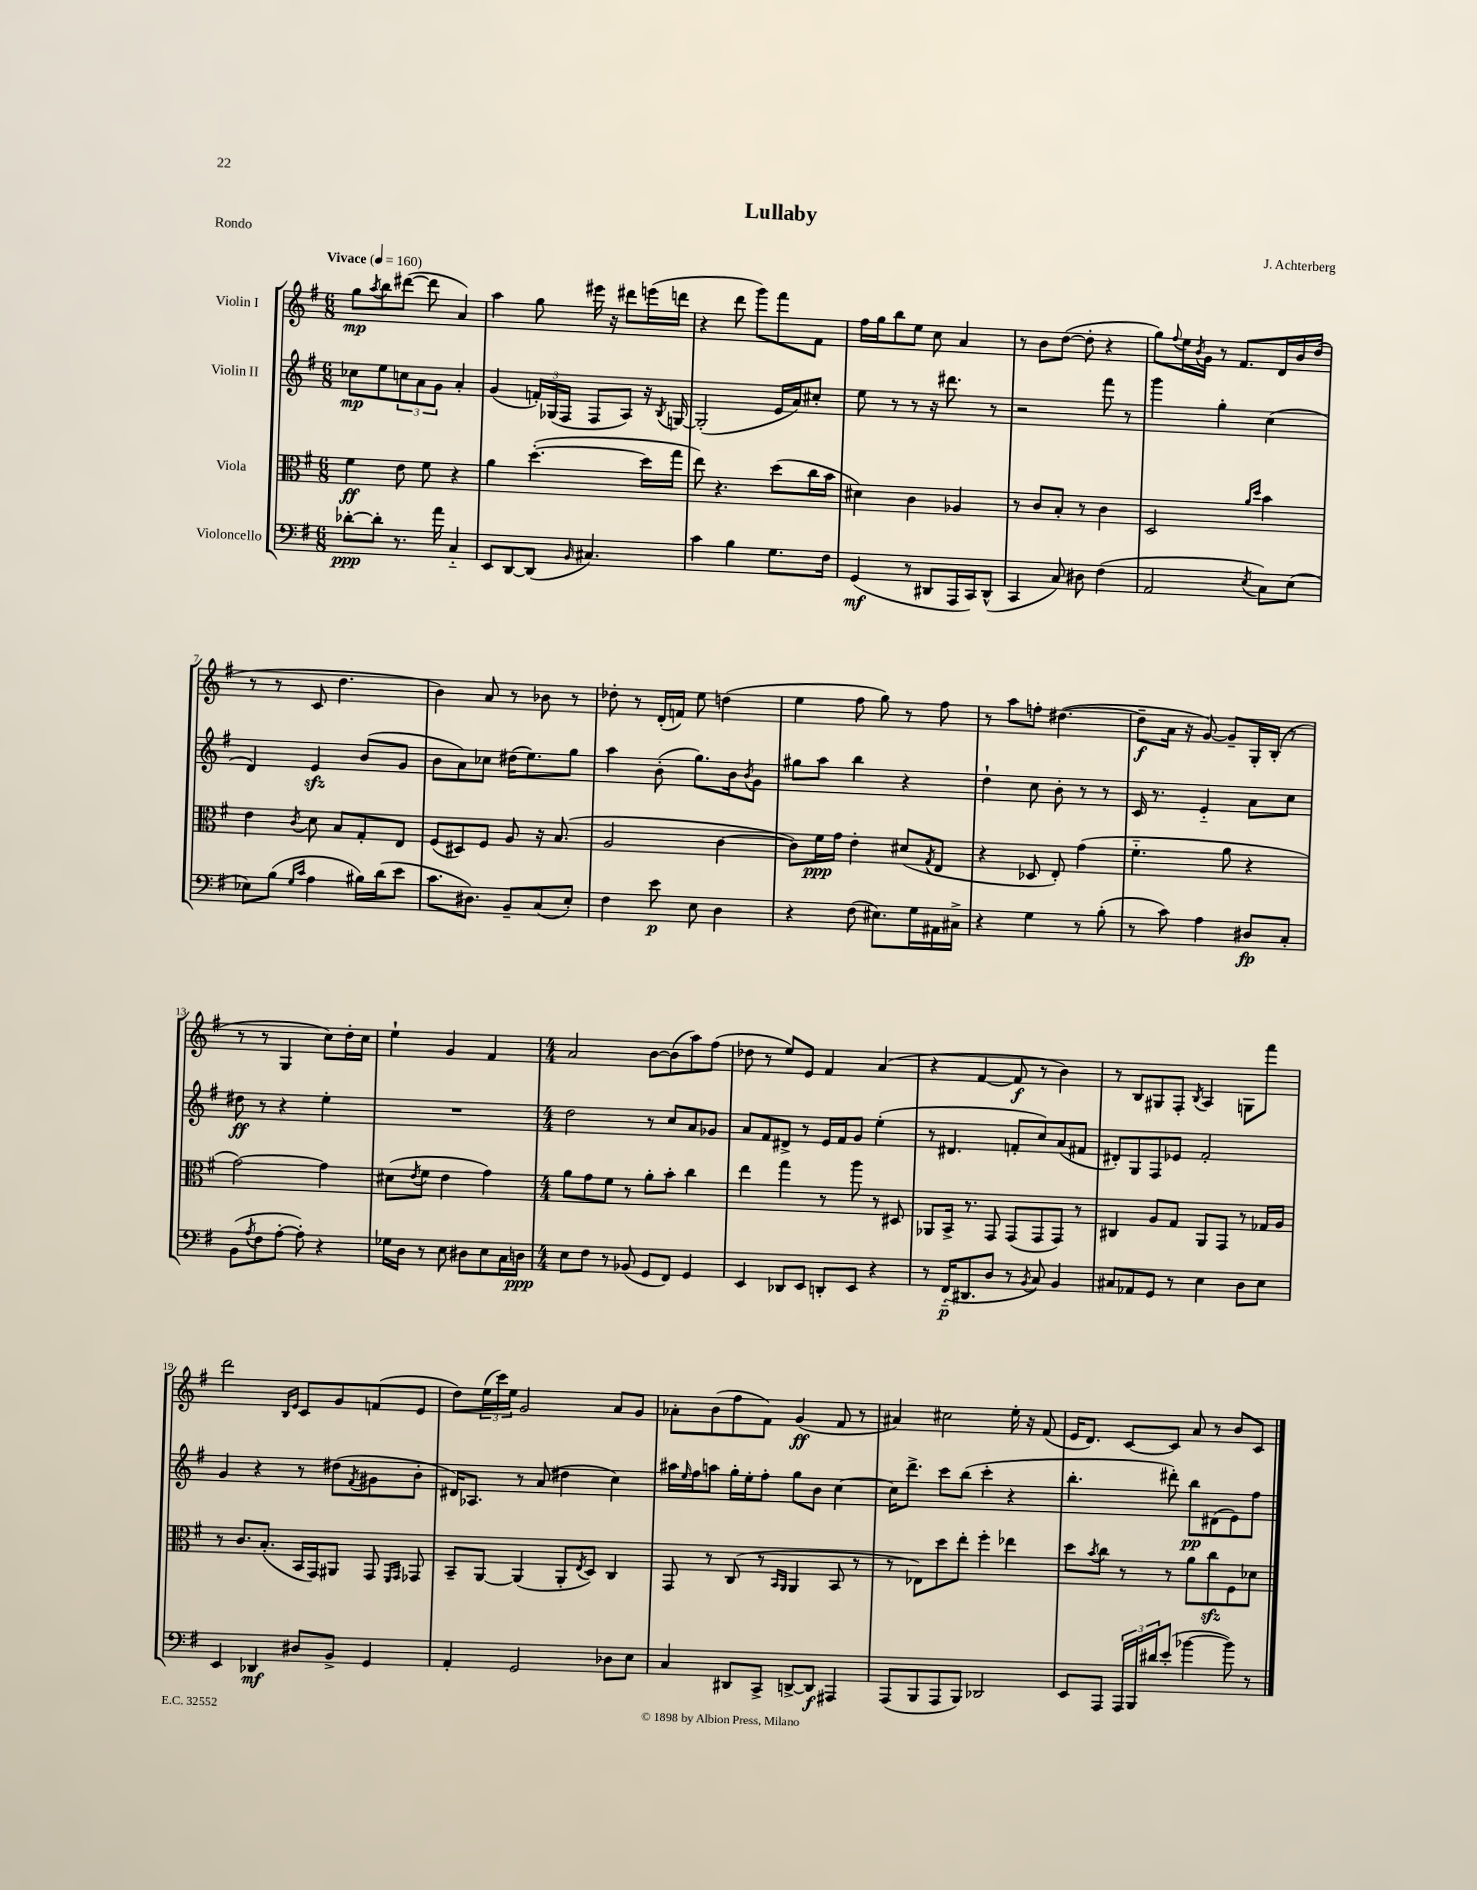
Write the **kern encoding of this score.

**kern	**kern	**kern	**kern
*staff4	*staff3	*staff2	*staff1
*clefF4	*clefC3	*clefG2	*clefG2
*k[f#]	*k[f#]	*k[f#]	*k[f#]
*M6/8	*M6/8	*M6/8	*M6/8
*MM160	*MM160	*MM160	*MM160
[8d-'	4f#	8cc-	8gg
.	.	.	8qaa
8d-']	.	8ee	8bb
8.r	8e	12cc	([8ddd#
.	.	12a	.
.	8f#	.	8ddd#]
.	.	12g	.
16a	.	.	.
4C'~	4r	4a'	4a)
=	=	=	=
8EE	4a	(4g	4aa
[8DD	.	.	.
(8DD]	([4.dd'	24f')	8gg
.	.	(24G-	.
.	.	24F#	.
16qqBB	.	.	.
4.C#)	.	8F#	16eee#
.	.	.	16r
.	.	8A)	8ddd#
.	16dd]	16r	(16eee
.	.	8qB	.
.	16gg	[16G	16ddd
=	=	=	=
4c	8ee)	(2G']	4r
.	4.r	.	.
4B	.	.	8ddd
.	.	.	8ggg)
8.G	(8dd	16e	8fff#
.	.	16a)	.
.	16cc	8cc#'	8f#
16F#	16b	.	.
=	=	=	=
(4GG	4d#)	8ee	16ff#
.	.	.	16gg
.	.	8r	8bb
8r	4c	8r	8ee
8DD#	.	16r	8cc
.	.	8.ddd#	.
16AAA	4A-	.	4a
16CC)	.	.	.
(8DD#^^	.	8r	.
=	=	=	=
4CC	8r	2r	8r
.	8c	.	8b
8C)	8B'	.	([8dd
8D#	8r	.	8dd']
(4F#	4c	8fff#	4r
.	.	8r	.
=	=	=	=
2AA	2D	4ggg	8gg)
.	.	.	8qqff#
.	.	.	16ee
.	.	.	8qb
.	.	.	16g
.	.	4gg'	8r
.	.	.	8.f#
.	16qqa	.	.
8qE	16qqdd	.	.
8C)	4b	(4cc	.
.	.	.	16d
(8E	.	.	16b
.	.	.	(16dd
=	=	=	=
8E-)	4e	4d)	8r
(8B	.	.	8r
16qqG	.	.	.
16qqc	8qc	.	.
4A	8d	4e	8c
.	8B	.	4.dd
16B#)	8G'	(8b	.
(16d	.	.	.
8e	8E	8g	.
=	=	=	=
8.c	(8F#	8b	4b)
.	8D#)	8a)	.
8.D#)	.	.	.
.	8F#	8cc-	8a
8BB~	8A	(16dd#	8r
.	.	8.ee)	.
(8C	16r	.	8b-
.	(8.B	.	.
8E')	.	8gg	8r
=	=	=	=
4F#	2A	4aa	8dd-'
.	.	.	8r
8e	.	(8b'	(16d'
.	.	.	16f)
8E	.	8.gg)	8ee
4D	[4c	.	(4dd
.	.	16b	.
.	.	8qb	.
.	.	8g	.
=	=	=	=
4r	8c])	8gg#	4ee
.	16f#	8aa	.
.	16g	.	.
(8F#	4e'	4bb	8ff#
8.E#)	.	.	8gg)
.	(8d#	4r	8r
16G	.	.	.
.	8qG	.	.
16AA#	8E	.	8ff#
16C#^	.	.	.
=	=	=	=
4r	4r	4dd`	8r
.	.	.	8aa
4G	8D-	8cc	8ff'
.	8E')	8b'	([4.dd#
8r	(4g	8r	.
(8B'	.	8r	.
=	=	=	=
8r	4.f#'~	16c	8dd#~]
.	.	8.r	.
8c)	.	.	16a
.	.	.	16r
4A	.	4e'~	[8g)
.	8a	.	8g~]
8D#	4r	8a	16G'
.	.	.	(16B'
8C'	.	8cc	8r
=	=	=	=
(8BB	[2g)	8dd#	8r
8qA	.	.	.
8F#	.	8r	8r
[8A'	.	4r	4G
8A'])	.	.	.
4r	4g]	4ee'	8cc)
.	.	.	16dd'
.	.	.	16cc
=	=	=	=
16G-	(8d#	2.r	4ee`
16D	.	.	.
.	8qe	.	.
8r	8f#	.	.
8E	4e	.	4g
8D#	.	.	.
8E	4g)	.	4f#
16C	.	.	.
16D	.	.	.
=	=	=	=
*M4/4	*M4/4	*M4/4	*M4/4
8E	8a	2dd	2a
8F#	8g	.	.
8r	8f#	.	.
(8BB-	8r	.	.
8GG	8a'	8r	[8b
8FF#)	8b'	8cc	(8b]
4GG	4cc	8a	8aa)
.	.	8g-	(8ff#
=	=	=	=
4EE	4ee	8a	8dd-
.	.	8f#	8r
8DD-	4gg	8d#^	8ee)
8EE	.	8r	8e
8DD'	8r	16e	4f#
.	.	16f#	.
8EE	8aa	8g	.
4r	8r	(4ee'	(4a
.	8D#	.	.
=	=	=	=
8r	8AA-	8r	4r
(16FF#'~	16BB^	4.d#	.
8.DD#	8.r	.	.
.	.	.	[4f#
8D	8GG	.	.
8r	(8GG	8f'	8f#]
8qBB	.	.	.
8C)	8GG	8cc)	8r
4BB	8GG)	(8a	4b)
.	8r	8f#	.
=	=	=	=
8C#	4C#	8d#')	8r
8AA-	.	8G	8B
8GG	8A	8F#	8G#
8r	8G	8e-	8F#'
.	.	.	8qB
4E	8AA	2f#'	4A
.	8GG	.	.
8D	8r	.	8G
8E	16G-	.	8fff#
.	16A	.	.
=	=	=	=
4EE	8r	4g	2ddd
.	8.c	.	.
4DD-	.	4r	.
.	(8.B'	.	.
.	.	.	16qqB
.	.	.	16qqe
8D#	16BB	8r	8c
.	16GG)	.	.
8BB^	8AA#	(8dd#	8g
.	.	8qf#	.
4GG	8GG	8g#	(8f
.	16qqFF#	.	.
.	16qqGG	.	.
.	8GG-	8b'	8e
=	=	=	=
4AA'	8BB~	16d#)	8dd)
.	.	8.A-	.
.	[8AA	.	(24ee
.	.	.	24ccc)
.	.	.	24ee
2GG	(4AA]	8r	2g
.	.	(8a	.
.	8AA'	4dd#	.
.	8qE	.	.
.	8D)	.	.
8D-	4C	4cc)	8a
8E	.	.	8g
=	=	=	=
4C	8GG	16aa#	8a-'
.	.	16qqee	.
.	.	16ff#	.
.	8r	8aa	(8b
8DD#	(8C	16gg'	8ff#
.	.	16ee'	.
8CC^	8r	8ff#'	8f#)
.	16qqBB	.	.
.	16qqAA	.	.
[8DD^	4AA	8gg	(4g
8DD]	.	8b	.
4AAA#	8BB	[4cc	8f#
.	8r	.	8r
=	=	=	=
(8AAA	8r	16cc]	4a#)
.	.	8.ddd^	.
8BBB	8E-)	.	.
8AAA	8dd	8ccc	2cc#
8BBB)	8ee'	(8bb	.
2DD-	4ff#'	4ccc'	.
.	4ee-	4r	16ee'
.	.	.	16r
.	.	.	(8f#
=	=	=	=
8EE	8dd	4.bb'	16e
.	.	.	8.d)
.	8qb	.	.
8AAA	8cc	.	.
24AAA	8r	.	[8c
24BBB	.	.	.
24d#	.	.	.
(8e'	8r	8ddd#')	8c]
[4b-	8a	8bb	8a
.	8cc	(8d#	8r
8b-])	8F#	8e)	8b
8r	8d-	8ff#	8c
==	==	==	==
*-	*-	*-	*-
